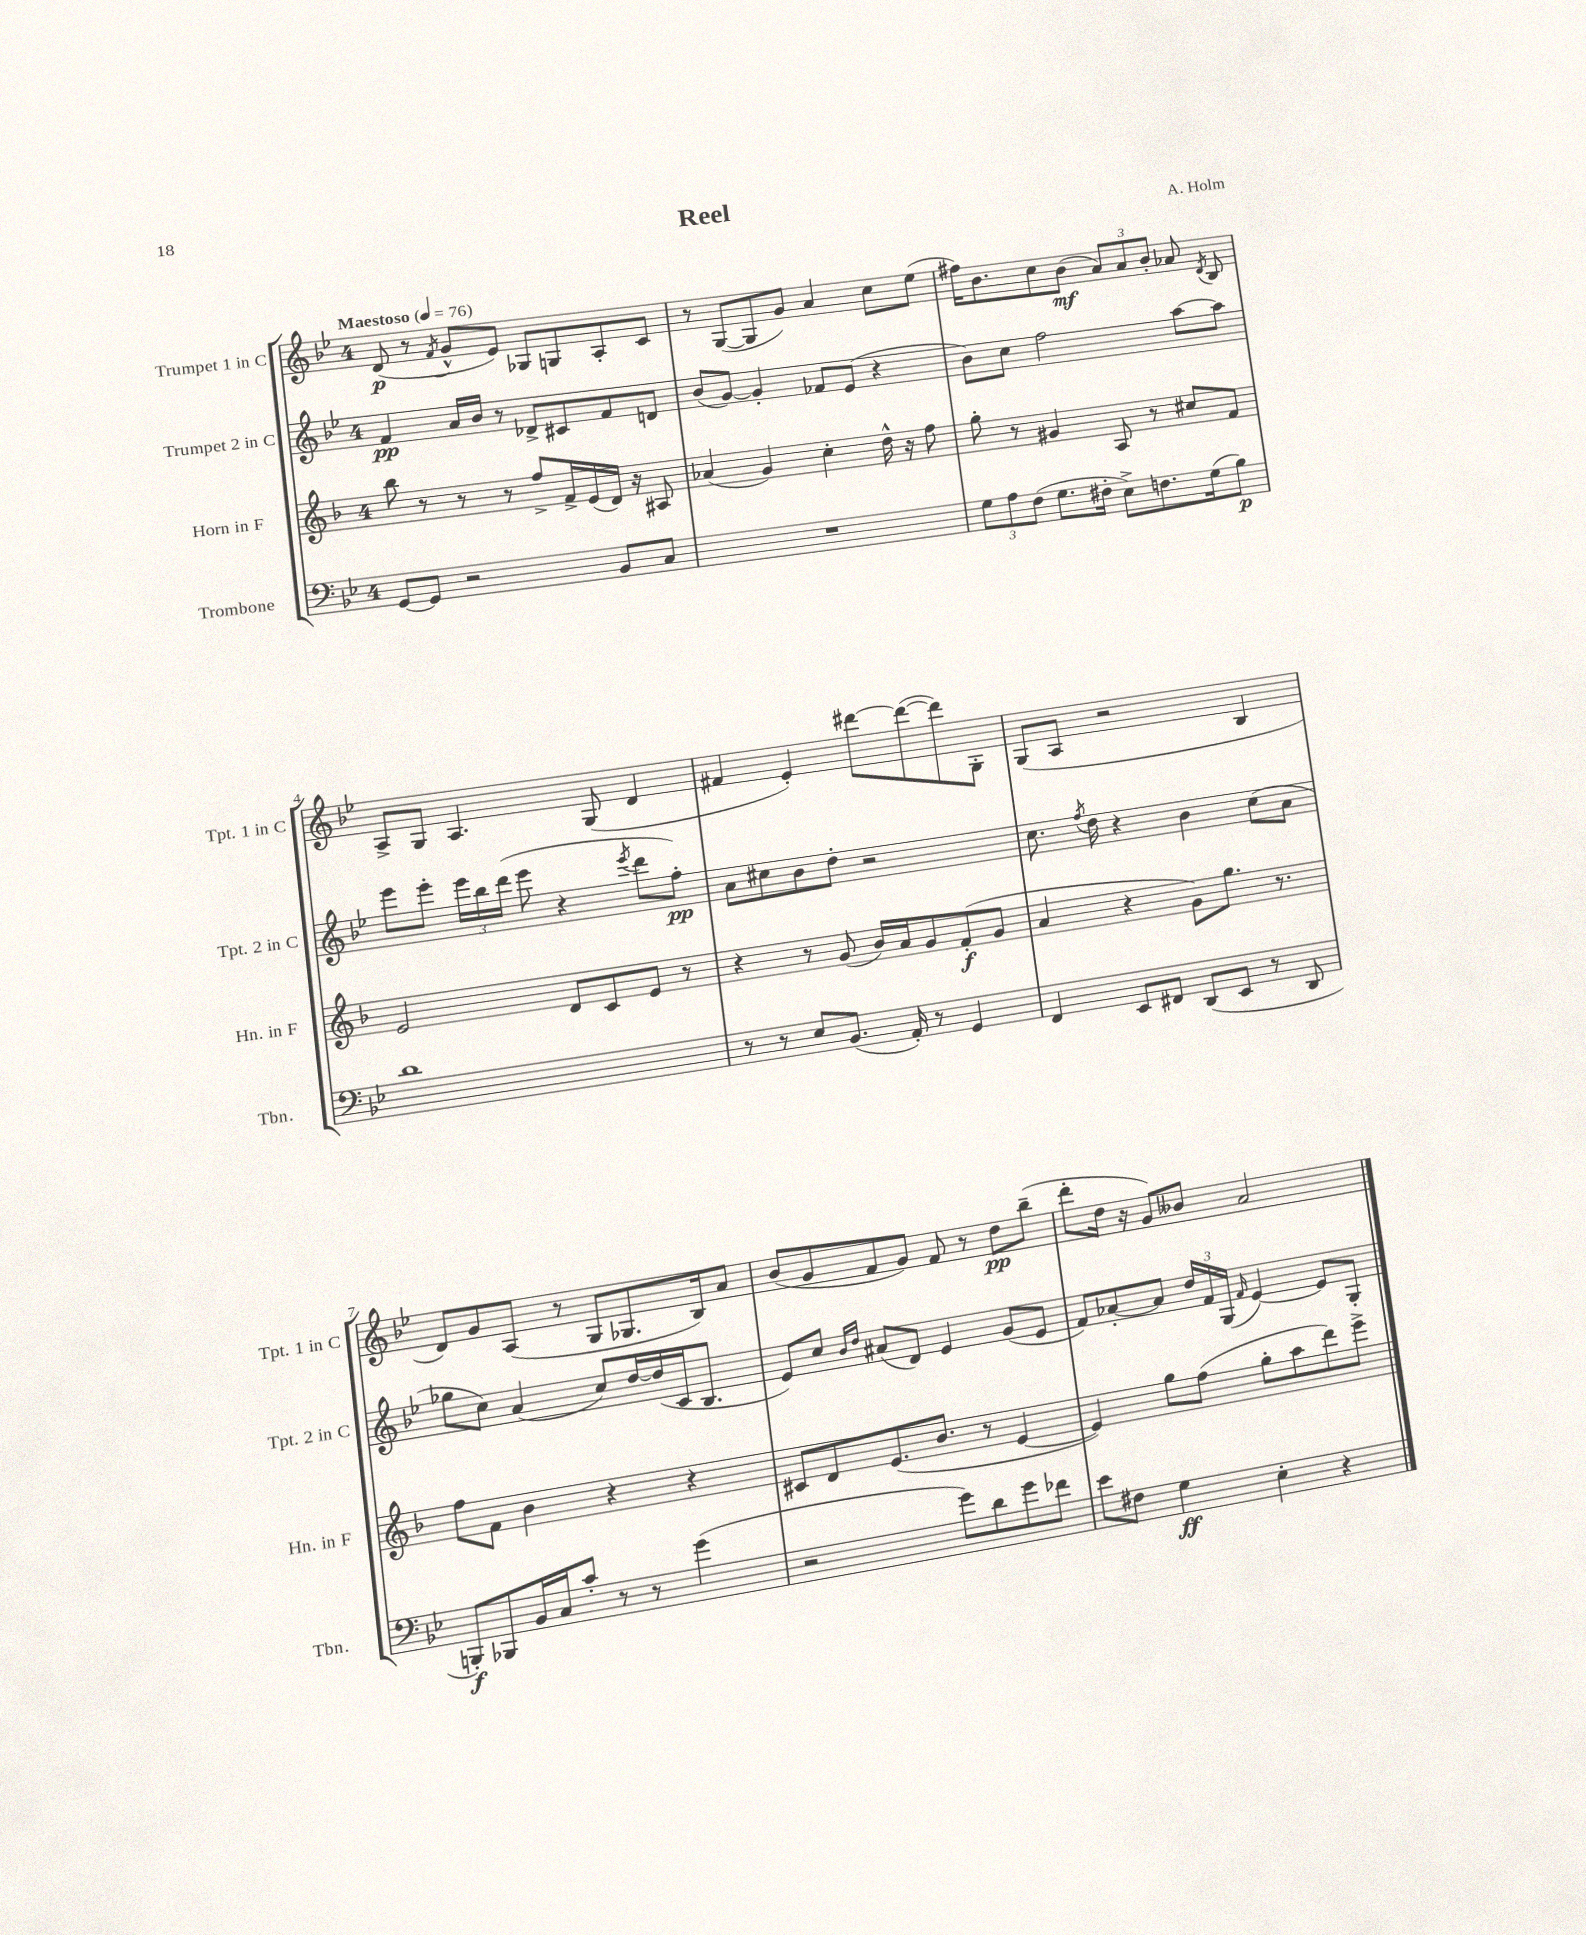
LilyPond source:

\header { title = "Reel" composer = "A. Holm" }
<<
\new StaffGroup <<
\new Staff = "s0" \with { instrumentName = "Trumpet 1 in C" shortInstrumentName = "Tpt. 1 in C" } {
    \clef treble \key bes \major \once \override Staff.TimeSignature.style = #'single-digit \time 4/4 \tempo "Maestoso" 4 = 76
    \autoBeamOff d'8\p( r8 \acciaccatura { f'8 } g'8[-^ ees'8]) ges8[ g8 a8-. c'8] |
    r8 g8[~( g8 g'8]) a'4 c''8[ ees''8]( |
    fis''16[) bes'8. c''8 bes'8]\mf( \tuplet 3/2 { a'8[) a'8 bes'8]-. } aes'8 \acciaccatura { d'8 } bes8 |
    a8[-> g8] a4. g8( d'4 |
    fis'4 ees'4-.) dis'''8[~ dis'''8~( dis'''8) g8]-. |
    g8[( a8] r2 bes4 |
    d'8[) g'8 a8]( r8 g8[ ges8. bes16) a'8] |
    bes'8[( g'8 f'8 g'8]) f'8 r8 d''8[\pp bes''8]--( |
    d'''8[-. d''16] r16 g'8[) beses'8] a'2 \bar "|." |
}
\new Staff = "s1" \with { instrumentName = "Trumpet 2 in C" shortInstrumentName = "Tpt. 2 in C" } {
    \clef treble \key bes \major \once \override Staff.TimeSignature.style = #'single-digit \time 4/4
    \autoBeamOff f'4\pp a'16[ bes'16] r8 des'8[-> cis'8 f'8 d'8] |
    bes'8[( g'8]~) g'4-. fes'8[ ees'8]( r4 |
    bes'8[) c''8] f''2 a''8[~ a''8] |
    ees'''8[ ees'''8]-. \tuplet 3/2 { ees'''16[ bes''16 d'''16]( } ees'''8 r4 \acciaccatura { ees'''8 } d'''8[ f''8]-.\pp) |
    a'8[ cis''8 bes'8 d''8]-. r2 |
    c''8. \acciaccatura { f''8 } d''16 r4 bes'4 c''8[( a'8] |
    ges''8[ c''8]) a'4( c''8[) d''16~ d''16( c'16 bes8.] |
    ees'8[) c''8] \grace { bes'16[ d''16] } ais'8[( d'8]) ees'4 g'8[( ees'8] |
    f'8[) aes'8~-. aes'8] \tuplet 3/2 { d''16[ f'16 g16]( } \grace { f'16 } ees'4~) ees'8[ g8]-. \bar "|." |
}
\new Staff = "s2" \with { instrumentName = "Horn in F" shortInstrumentName = "Hn. in F" } {
    \clef treble \key f \major \once \override Staff.TimeSignature.style = #'single-digit \time 4/4
    \autoBeamOff bes''8 r8 r8 r8 f''8[-> f'16-> e'16( d'16]) r16 ais8 |
    aes'4( g'4) c''4-. d''16-^ r16 f''8 |
    g''8-. r8 gis'4 a8 r8 cis''8[ f'8] |
    e'2 d'8[ c'8 e'8] r8 |
    r4 r8 g'8( bes'16[) a'16 g'8 f'8-.\f( g'8] |
    a'4 r4 g'8[) g''8.] r8. |
    f''8[ f'8] bes'4 r4 r4 |
    cis'8[ d'8 e'8.( bes'8.] r8 e'4~ |
    e'4) g''8[ f''8]( g''8[-. a''8 d'''8) e'''8]-> \bar "|." |
}
\new Staff = "s3" \with { instrumentName = "Trombone" shortInstrumentName = "Tbn." } {
    \clef bass \key bes \major \once \override Staff.TimeSignature.style = #'single-digit \time 4/4
    \autoBeamOff g,8[~ g,8] r2 bes,8[ c8] |
    R1 |
    \tuplet 3/2 { g8[ a8 f8]( } g8.[ fis16]-. ees8[->) f8. g16( bes8]\p) |
    d'1 |
    r8 r8 ees8[ bes,8.]( a,16-.) r8 g,4 |
    f,4 ees,8[ fis,8] d,8[( ees,8] r8 d,8 |
    b,,8[-.\f) bes,,8 bes,16 c16 c'8]-. r8 r8 g'4( |
    r2 g'8[) d'8 g'8 fes'8] |
    ees'8[ fis8] g4\ff ees4-. r4 \bar "|." |
}
>>
>>
